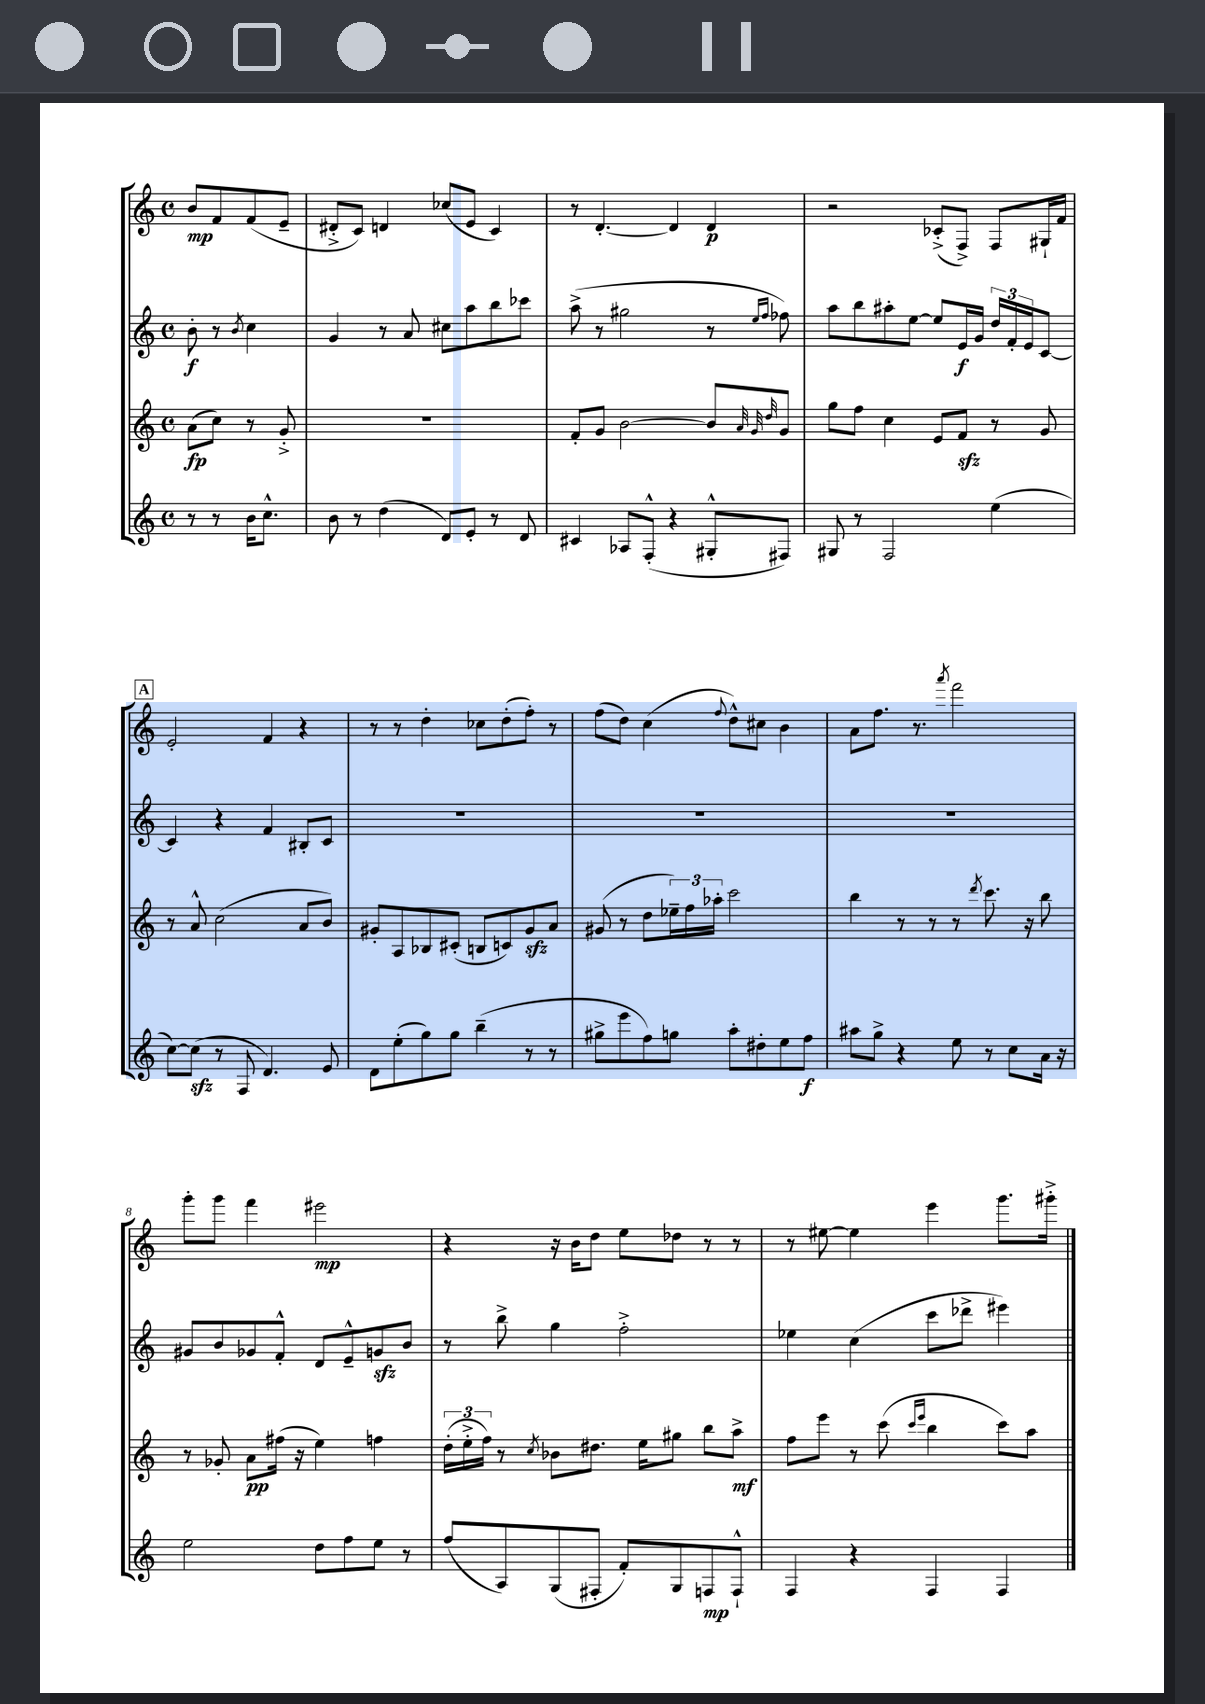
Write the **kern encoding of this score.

**kern	**kern	**kern	**kern
*staff4	*staff3	*staff2	*staff1
*clefG2	*clefG2	*clefG2	*clefG2
*k[]	*k[]	*k[]	*k[]
*M4/4	*M4/4	*M4/4	*M4/4
*met(c)	*met(c)	*met(c)	*met(c)
8r	(8a	8b'	8b
8r	8cc)	8r	8f
.	.	8qb	.
16b	8r	4cc	(8f
8.cc^^	.	.	.
.	8g'^	.	8e~
=	=	=	=
8b	1r	4g	8d#'^
8r	.	.	8c)
(4dd	.	8r	4d
.	.	8a	.
8d)	.	8cc#	(8cc-
8e'	.	8aa	8e
8r	.	8bb	4c)
8d	.	8ccc-	.
=	=	=	=
4c#	8f'	(8aa^	8r
.	8g	8r	[4.d'
8A-	[2b	2gg#	.
(8F'^^	.	.	.
4r	.	.	4d]
8G#'^^	8b]	8r	4d
.	32qqa	.	.
.	32qqg	16qqee	.
.	32qqdd	16qqff	.
8F#)	8g	8ff-)	.
=	=	=	=
8G#	8gg	8aa	2r
8r	8ff	8bb	.
2F	4cc	8aa#'	.
.	.	[8ee	.
.	8e	8ee]	(8c-'^
.	8f	16e	8F^)
.	.	16g	.
(4ee	8r	24dd	8F
.	.	24f'	.
.	.	24e	.
.	8g	[8c	16G#`
.	.	.	16f
=	=	=	=
[8cc)	8r	4c]	2e'
(8cc]	8a^^	.	.
8r	(2cc	4r	.
8F	.	.	.
4.d)	.	4f	4f
.	8a	8B#'	4r
8e	8b)	8c	.
=	=	=	=
8d	8g#'	1r	8r
(8ee'	8A	.	8r
8gg)	8B-	.	4dd'
8gg	(8c#'	.	.
(4bb~	8B	.	8cc-
.	8c)	.	(8dd'
8r	8g#	.	8ff')
8r	8a	.	8r
=	=	=	=
8gg#^	(8g#	1r	(8ff
8eee	8r	.	8dd)
8ff)	8dd	.	(4cc
8gg	24ee-~)	.	.
.	24ff	.	.
.	24aa-'	.	.
.	.	.	8qqff
8aa'	2ccc	.	8dd^^)
8dd#'	.	.	8cc#
8ee	.	.	4b
8ff	.	.	.
=	=	=	=
8aa#	4bb	1r	8a
8gg^	.	.	8.ff
4r	8r	.	.
.	.	.	8.r
.	8r	.	.
.	.	.	8qaaa
8ee	8r	.	2fff
.	8qddd	.	.
8r	8.ccc	.	.
8cc	.	.	.
.	16r	.	.
16a	8bb	.	.
16r	.	.	.
=	=	=	=
2ee	8r	8g#	8ggg'
.	8g-'	8b	8ggg
.	8a	8g-	4fff
.	(16ff#	8f'^^	.
.	16r	.	.
8dd	4ee)	8d	2eee#
8ff	.	8e~^^	.
8ee	4ff	8g	.
8r	.	8b	.
=	=	=	=
(8ff	(24dd'	8r	4r
.	24ee'^	.	.
.	24ff)	.	.
8A)	8r	8bb^	.
.	8qcc	.	.
(8G	8b-	4gg	16r
.	.	.	16b
8F#'	8.dd#	.	8dd
8f')	.	2ff'^	8ee
.	16ee	.	.
8G	8gg#	.	8dd-
8F	8bb	.	8r
8F`^^	8aa^	.	8r
=	=	=	=
4F	8ff	4ee-	8r
.	8eee	.	[8ee#
4r	8r	(4cc	4ee#]
.	(8ccc	.	.
.	16qqccc	.	.
.	16qqeee	.	.
4F	4bb	8ccc	4eee
.	.	8ddd-^	.
4F	8ccc)	4eee#)	8.ggg
.	8aa	.	.
.	.	.	16ggg#'^
==	==	==	==
*-	*-	*-	*-
